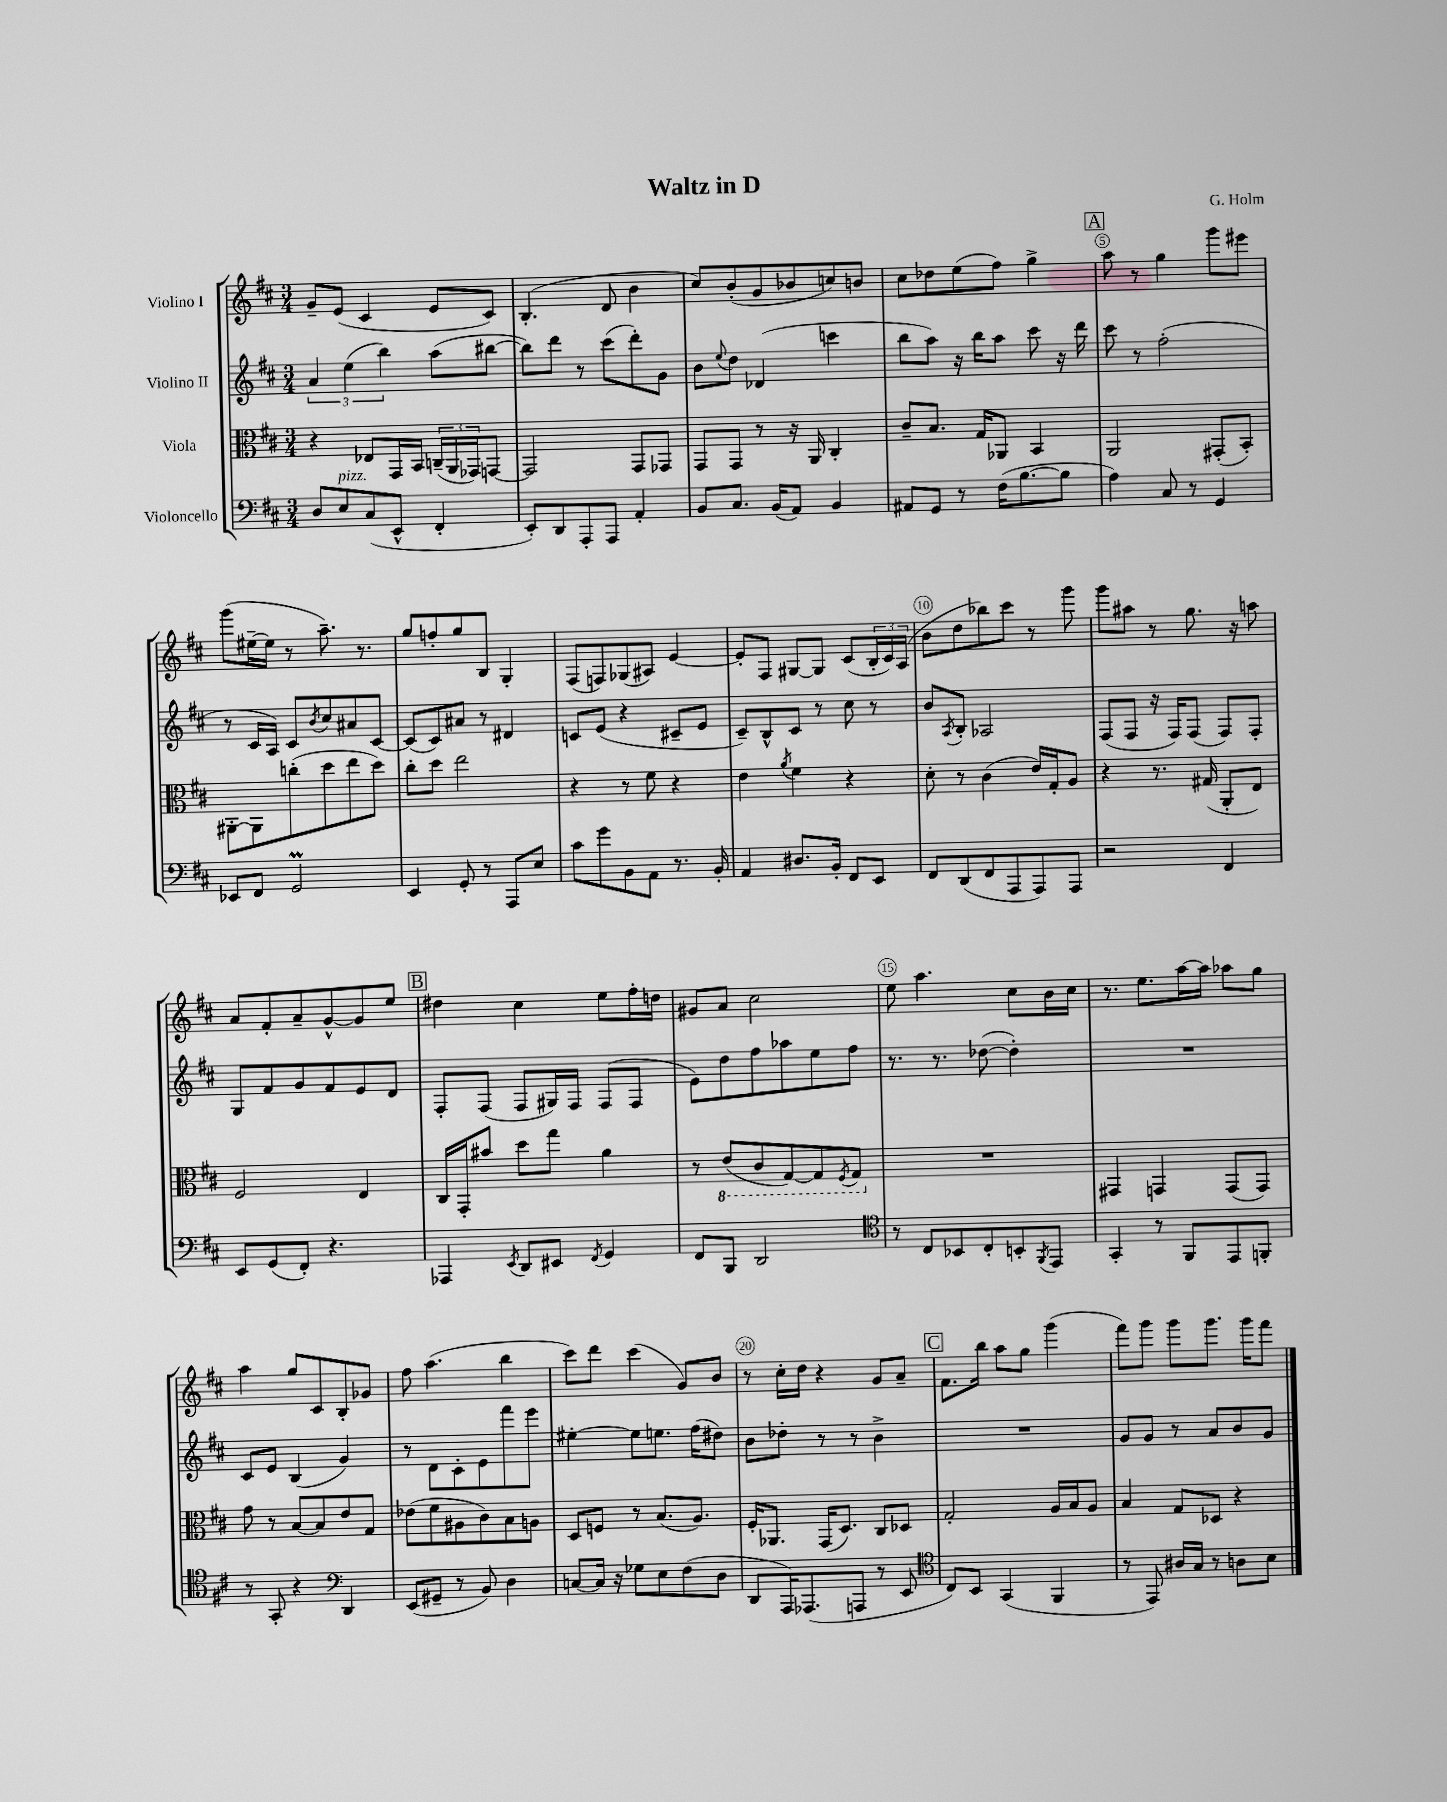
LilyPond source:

\header { title = "Waltz in D" composer = "G. Holm" }
<<
\new StaffGroup <<
\new Staff = "s0" \with { instrumentName = "Violino I" } {
    \clef treble \key d \major \numericTimeSignature \time 3/4
    g'8-- e'8( cis'4 e'8 cis'8) |
    b4.-.( d'8 b'4 |
    cis''8) b'8-.( g'8 bes'8 c''8) b'8 |
    cis''8 des''8 e''8( fis''8) g''4-> |
    \mark \markup { \box "A" } a''8 r8 g''4 g'''8 eis'''8 |
    g'''8( eis''16~-- eis''16 r8 a''8.--) r8. |
    g''8 f''8-. g''8 b8 g4-. |
    fis8( f8) ges8( ais8) e'4~ |
    e'8-. fis8 gis8~ gis8 cis'8( \tuplet 3/2 { b16-. cis'16) a16( } |
    b'8 d''8 bes''8) cis'''8 r8 g'''8 |
    g'''8 ais''8 r8 g''8. r16 a''8 |
    a'8 fis'8-. a'8-- g'8~-^ g'8 e''8 |
    \mark \markup { \box "B" } dis''4 cis''4 e''8 fis''16-. d''16 |
    gis'8 a'8 cis''2 |
    e''8 a''4. cis''8 b'16 cis''16 |
    r8. e''8. a''16~ a''16 aes''8 g''8 |
    a''4 g''8 cis'8 b8-. ges'8 |
    fis''8 a''4.( b''4 |
    cis'''8) d'''8 cis'''4( g'8) b'8 |
    r8 cis''16-. d''16 r4 g'8 a'8-- |
    \mark \markup { \box "C" } fis'8. b''16 a''8 g''8 g'''4( |
    fis'''8) g'''8 g'''8 g'''8. g'''16 fis'''8 \bar "|." |
}
\new Staff = "s1" \with { instrumentName = "Violino II" } {
    \clef treble \key d \major \numericTimeSignature \time 3/4
    \tuplet 3/2 { a'4 e''4( b''4) } a''8( bis''8~ |
    bis''8) d'''8 r8 cis'''8( d'''8-.) g'8 |
    b'8 \appoggiatura { e''8 } d''8 des'4( c'''4 |
    b''8 a''8) r16 b''16 a''8 cis'''8 r16 d'''16 |
    \mark \markup { \box "A" } cis'''8 r8 fis''2-.( |
    r8 cis'16 a16) cis'8 \acciaccatura { b'8 } cis''8 ais'8 cis'8~ |
    cis'8( cis'8) ais'8 r8 dis'4 |
    c'8 e'8( r4 cis'8-- e'8 |
    cis'8--) b8-^ cis'8 r8 cis''8 r8 |
    b'8 \acciaccatura { a8 } b8-. aes2 |
    fis8( fis8 r16 fis16) fis8( fis8) fis8-. |
    g8 fis'8 g'8 fis'8 e'8 d'8 |
    \mark \markup { \box "B" } fis8-. fis8( fis8 gis16) fis16 fis8( fis8 |
    e'8) d''8 fis''8 aes''8 e''8 fis''8 |
    r8. r8. des''8~( des''4-.) |
    R2. |
    cis'8 e'8 b4( g'4) |
    r8 d'8 cis'8-. e'8 fis'''8 e'''8 |
    eis''4~-. eis''8 e''8. fis''16( dis''8) |
    b'8 des''8-. r8 r8 b'4-> |
    \mark \markup { \box "C" } R2. |
    g'8 g'8 r8 a'8 b'8 g'8 \bar "|." |
}
\new Staff = "s2" \with { instrumentName = "Viola" } {
    \clef alto \key d \major \numericTimeSignature \time 3/4
    r4 ees8 g,16 b,16 \tuplet 3/2 { c16--( a,16 ges,16) } g,8~ |
    g,2 g,8 ges,8 |
    g,8 g,8 r8 r16 a,16 cis4-. |
    cis'8-- b8. g16 aes,8 b,4 |
    \mark \markup { \box "A" } a,2 gis,8-.( b,8-.) |
    ais,8~-. ais,8 c''8-.( d''8 e''8 d''8) |
    cis''8-. d''8 e''2 |
    r4 r8 fis'8 r4 |
    e'4 \acciaccatura { a'8 } fis'4 r4 |
    d'8-. r8 cis'4( e'16) g16-. a8 |
    r4 r8. gis16( a,8-. e8) |
    fis2 e4 |
    \mark \markup { \box "B" } cis16 g,16-. bis'8 d''8 g''8 a'4 |
    r8 \ottava #-1 e8( cis8 g,8~) g,8 \acciaccatura { fis,8 } g,8 \ottava #0 |
    R2. |
    gis,4 g,4 g,8( g,8) |
    g'8 r8 b8~ b8 e'8 g8 |
    ees'8( fis'8 ais8 cis'8) b8 a8 |
    d8 f8 r8 b8.( a8.) |
    fis16-. aes,8. g,16( d8.) cis8 des8 |
    \mark \markup { \box "C" } g2-. a16 b16 a8 |
    b4 g8 des8 r4 \bar "|." |
}
\new Staff = "s3" \with { instrumentName = "Violoncello" } {
    \clef bass \key d \major \numericTimeSignature \time 3/4
    d8 e8^\markup { \italic "pizz." } cis8( e,8-^ fis,4-. |
    e,8-.) d,8 a,,8-. a,,8 a,4-. |
    b,8 cis8. b,16( a,8) b,4 |
    ais,8 g,8 r8 fis16( b8.~ b8 |
    \mark \markup { \box "A" } a4) cis8 r8 g,4 |
    ees,8 fis,8 g,2\prall |
    e,4 g,8-. r8 a,,8 e8 |
    cis'8 g'8 b,8 a,8 r8. b,16-. |
    a,4 dis8. b,16-. fis,8 e,8 |
    fis,8 d,8( fis,8 a,,8 a,,8) a,,8 |
    r2 fis,4 |
    e,8 g,8( fis,8-.) r4. |
    \mark \markup { \box "B" } aes,,4 \acciaccatura { e,8 } d,8 eis,8 \acciaccatura { fis,8 } g,4 |
    fis,8 b,,8 d,2 |
    \clef tenor r8 cis8 bes,8 cis8-. b,8-. \acciaccatura { fis,8 } e,8 |
    g,4-. r8 fis,8 e,8 f,8-. |
    r8 g,8-. r4 \clef bass d,4 |
    e,8( gis,8-- r8 b,8) d4 |
    c8~ c16 r16 ges8 e8 fis8( d8 |
    d,8 a,,16) aes,,8.( a,,8 r8 e,8 |
    \mark \markup { \box "C" } \clef tenor cis8) b,8 g,4( fis,4 |
    r8 e,8) ais16 g16 r8 a8 b8 \bar "|." |
}
>>
>>
\layout { \context { \Score \override BarNumber.break-visibility = ##(#f #t #t) barNumberVisibility = #(every-nth-bar-number-visible 5) \override BarNumber.stencil = #(make-stencil-circler 0.1 0.3 ly:text-interface::print) } }
